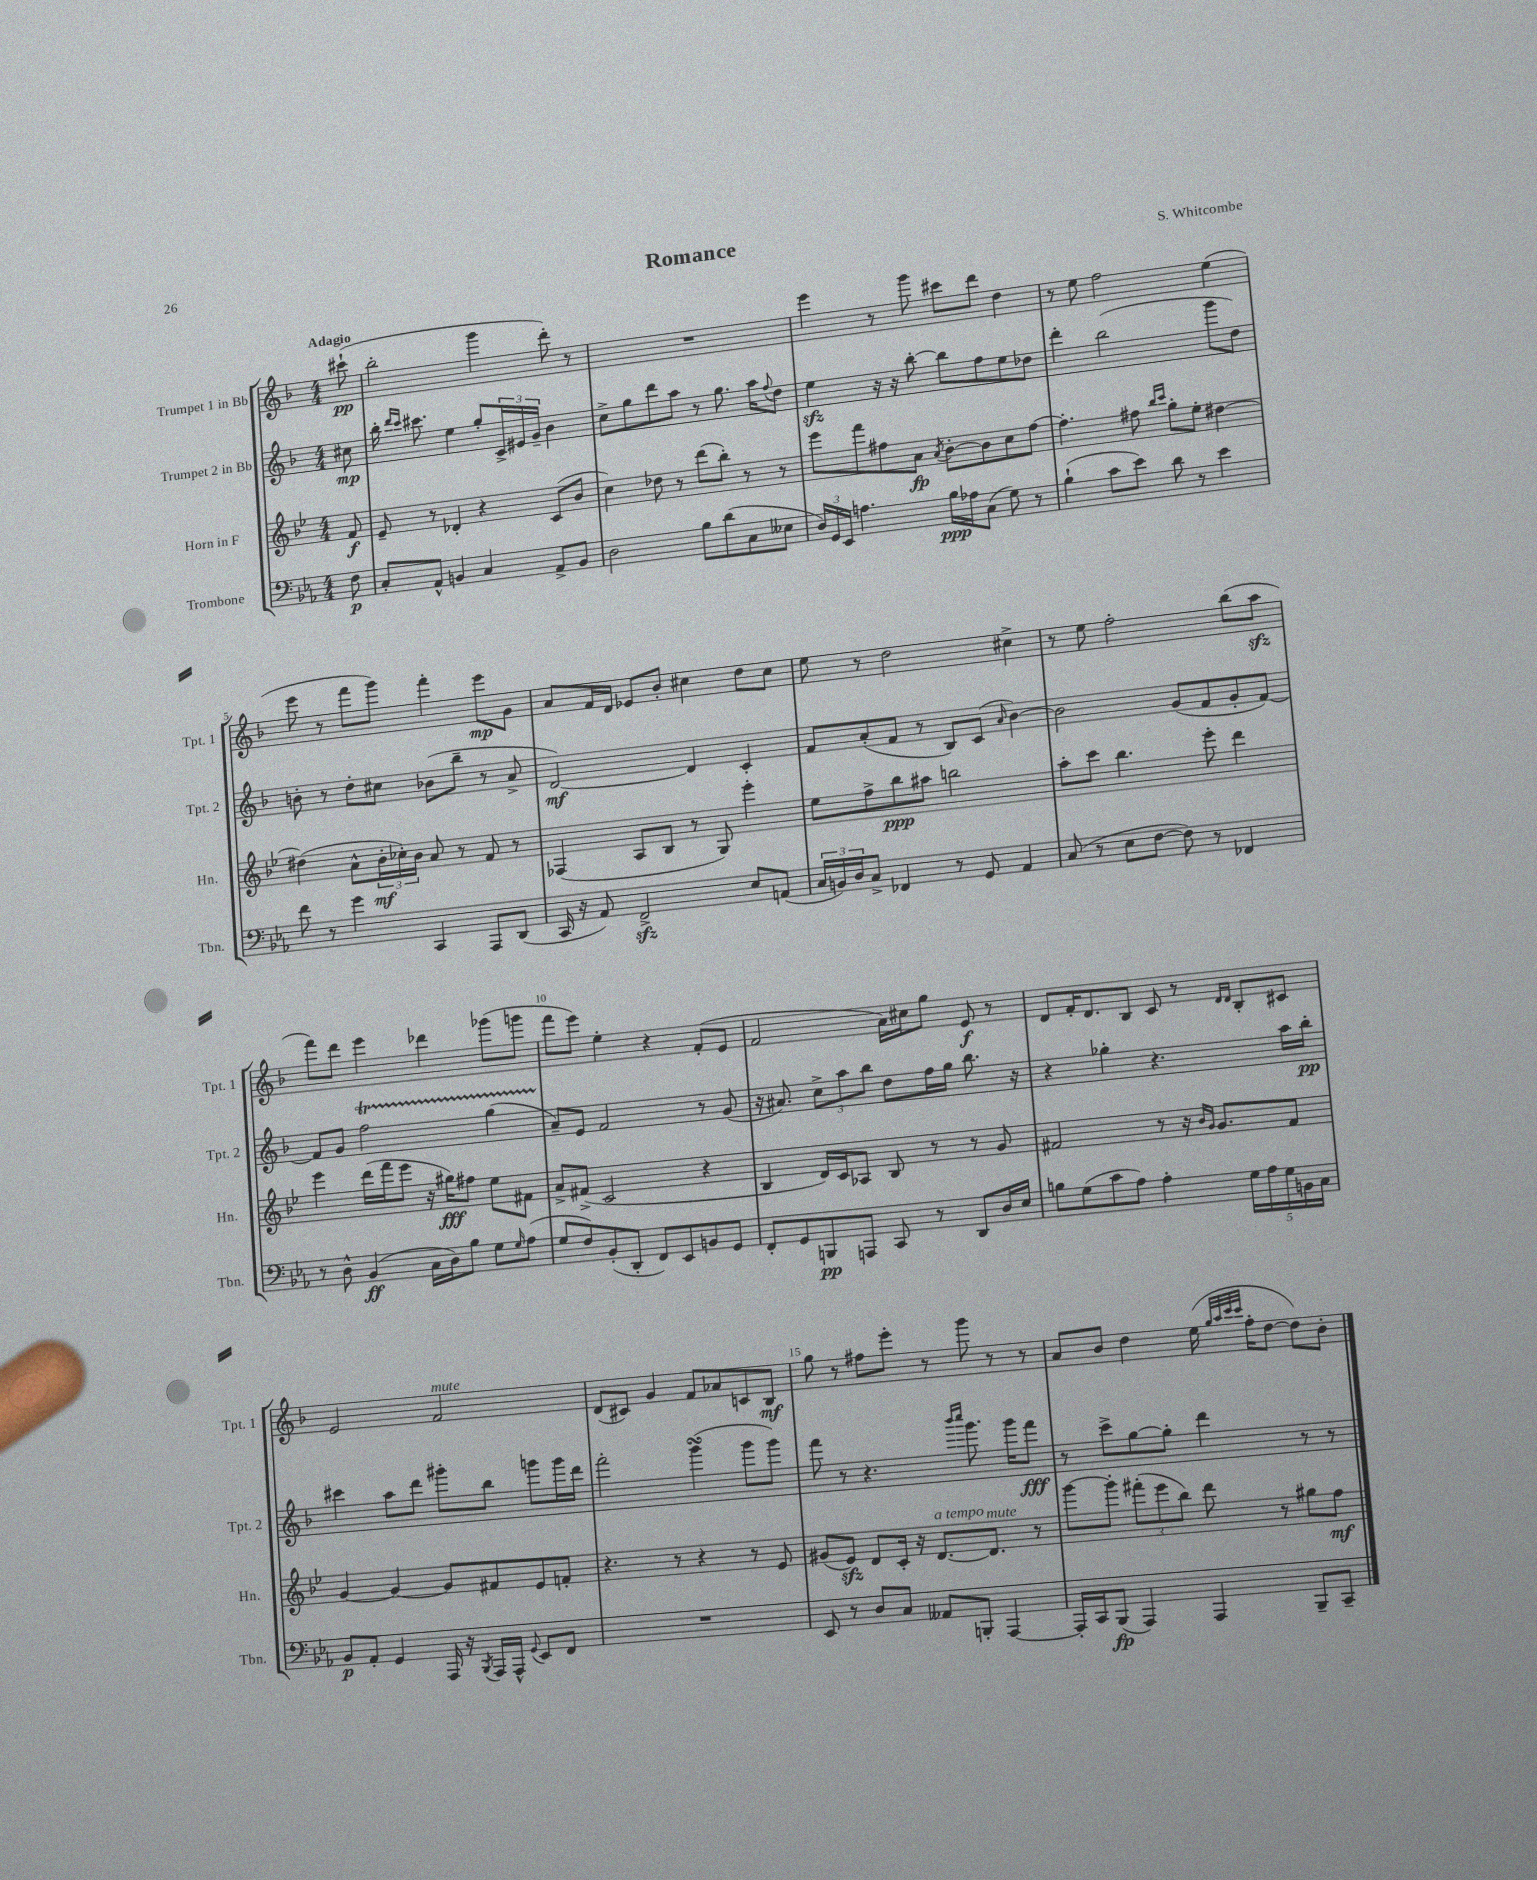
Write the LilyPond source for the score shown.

\header { title = "Romance" composer = "S. Whitcombe" }
<<
\new StaffGroup <<
\new Staff = "s0" \with { instrumentName = "Trumpet 1 in Bb" shortInstrumentName = "Tpt. 1" } {
    \clef treble \key f \major \numericTimeSignature \time 4/4 \partial 8 \tempo "Adagio"
    cis'''8-!\pp( |
    bes''2-. g'''4 d'''8-.) r8 |
    R1 |
    e'''4 r8 g'''8 cis'''8 d'''8 d''4 |
    r8 e''8 f''2 e''4( |
    e'''8 r8 f'''8 g'''8) f'''4-. e'''8\mp g'8 |
    a'8 f'16 d'16 ees'8 bes'8-. cis''4 d''8 cis''8 |
    e''8 r8 d''2 cis''4-> |
    r8 e''8 f''2-. bes''8( a''8\sfz |
    f'''8) d'''8 e'''4 des'''4 ges'''8( g'''8 |
    f'''8 e'''8) e''4-. r4 f'8-.( e'8 |
    f'2 a'16) cis''16 g''8 e'8\f r8 |
    d'8 f'16-. d'8. bes8 c'8 r8 \grace { d'16 d'16 } bes8-. cis'8 |
    e'2 f'2^\markup { \italic "mute" } |
    d'8( cis'8) g'4 f'8 aes'8 c'8 bes8\mf |
    g''8 r8 fis''8 e'''8-. r8 g'''8 r8 r8 |
    a'8 bes'8 d''4 e''16( \grace { g''32 a''32 c'''32 c'''32 } f''16-. d''8~ d''8) bes'8-. \bar "|." |
}
\new Staff = "s1" \with { instrumentName = "Trumpet 2 in Bb" shortInstrumentName = "Tpt. 2" } {
    \clef treble \key f \major \numericTimeSignature \time 4/4 \partial 8
    cis''8\mp |
    bes''16-. \grace { d'''16 c'''16 } cis'''8. e''4 g''8-. \tuplet 3/2 { c'16-> eis'16 g'16-- } bes'4 |
    c''8-> g''8 d'''8 a''8 r8 g''8. a''16 \appoggiatura { f''8 } d''8 |
    e''4\sfz r16 r16 bes''8~-. bes''8 f''8 e''8 des''8 |
    d'''4-. bes''2( g'''8 d''8) |
    b'8-. r8 d''8-. cis''8 bes'8( bes''8-- r8 a'8-> |
    d'2~\mf) d'4 c'4-. |
    f'8 a'8-.( f'8 r8 bes8) c'8( \grace { a'16 } bes'4~) |
    bes'2 g'8( f'8 g'8-. f'8~) |
    f'8 g'8 f''2\startTrillSpan g''4( |
    a'8--\stopTrillSpan) e'8 f'2 r8 g'8( |
    r16 ais'8.) \tuplet 3/2 { c''8-> a''8 bes''8 } d''8 f''16 g''16 bes''8. r16 |
    r4 ges''4-. r4. a''16 bes''16-.\pp |
    cis'''4 a''8 d'''8 gis'''8-. bes''8 g'''8 g'''16 d'''16 |
    f'''2-. g'''4\turn( g'''8 g'''8) |
    f'''8 r8 r4. \grace { bes'''16 c''''16 } g'''8. g'''16 f'''8\fff |
    r8 c'''8-> g''8~ g''8-. d'''4 r8 r8 \bar "|." |
}
\new Staff = "s2" \with { instrumentName = "Horn in F" shortInstrumentName = "Hn." } {
    \clef treble \key bes \major \numericTimeSignature \time 4/4 \partial 8
    f'8\f |
    ees'8-- r8 des'4-. r4 c'8( bes'8 |
    c''4) des''8 r8 d'''8( bes''8-.) r8 r8 |
    ees'''8 f'''8 fis''8 a'8\fp \acciaccatura { a'8 } bes'8~-. bes'8 c''8 fis''8~ |
    fis''4.-. fis''8 \grace { bes''16 c'''16 } g''8-. ees''8-. dis''4~ |
    dis''4( a'8-^ \tuplet 3/2 { bes'16-.\mf ces''16-.) bes'16 } a'8 r8 f'8 r8 |
    fes4( a8 bes8 r8 g8) ees'''4-. |
    ees''8 f''8-> bes''8\ppp ais''8 b''2 |
    a''8-. c'''8 bes''4. ees'''8-. d'''4 |
    ees'''4 d'''16( f'''16 ees'''8 r16 gis''16\fff) fis''8 ees''8 fis'8 |
    a'8-> fis'8->( c'2 r4 |
    bes4 d'16) c'16 aes8 bes8 r8 r8 g'8 |
    fis'2 r8 r16 \grace { bes'16 g'16 } g'8. fis'8 |
    g'4~ g'4~ g'8 fis'8 ees'8 f'8-. |
    r4. r8 r4 r8 ees'8 |
    gis'8( ees'8\sfz) d'8 c'16-. r16 d'8.~^\markup { \italic "a tempo" } d'8.^\markup { \italic "mute" } r8 |
    g'''8~ g'''8-. \tuplet 3/2 { fis'''8-.( ees'''8 bes''8) } d'''8 r8 gis''8 f''8\mf \bar "|." |
}
\new Staff = "s3" \with { instrumentName = "Trombone" shortInstrumentName = "Tbn." } {
    \clef bass \key ees \major \numericTimeSignature \time 4/4 \partial 8
    f8\p |
    c8-. aes,8-^ b,4 c4 aes,8-> b,8 |
    d2 bes8 d'8( c8 eeses8 |
    \tuplet 3/2 { d16) g,16 ees,16 } a4. bes16\ppp aes16 c8( g8) r8 |
    bes4-!( c'8 ees'8) d'8 r8 ees'4 |
    f'8 r8 g'4 c,4 aes,,8 d,8( |
    c,16 r16 aes,8) f,2->\sfz ees8 a,8( |
    \tuplet 3/2 { c16 b,16) d16 } c8-> fes,4 r8 g,8 aes,4 |
    c8( r8 ees8 f8~ f8) r8 fes,4 |
    r8 d8-^ bes,4\ff( c16 d16) bes8 g8 \grace { g16 } aes8( |
    g8 f8) bes,8-.( d,8-. f,8) ees,8 b,8 g,8 |
    f,8-. g,8 b,,8\pp a,,8 c,8 r8 d,8 d16 ees16 |
    b8 g8( c'8 aes8) aes4-. \tuplet 5/4 { g16 aes16 g16 b,16 c16 } |
    bes,8\p aes,8-. g,4 aes,,16 r16 \acciaccatura { bes,,8 } aes,,16 aes,,16-^ \appoggiatura { g,8 } ees,8 f,8 |
    R1 |
    ees,8 r8 d8 c8 aeses,8 b,,8-. aes,,4~ |
    aes,,16-. c,16 bes,,8\fp( aes,,4) aes,,4 bes,,8-- c,8-- \bar "|." |
}
>>
>>
\layout { \context { \Score \override BarNumber.break-visibility = ##(#f #t #t) barNumberVisibility = #(every-nth-bar-number-visible 5) } }
